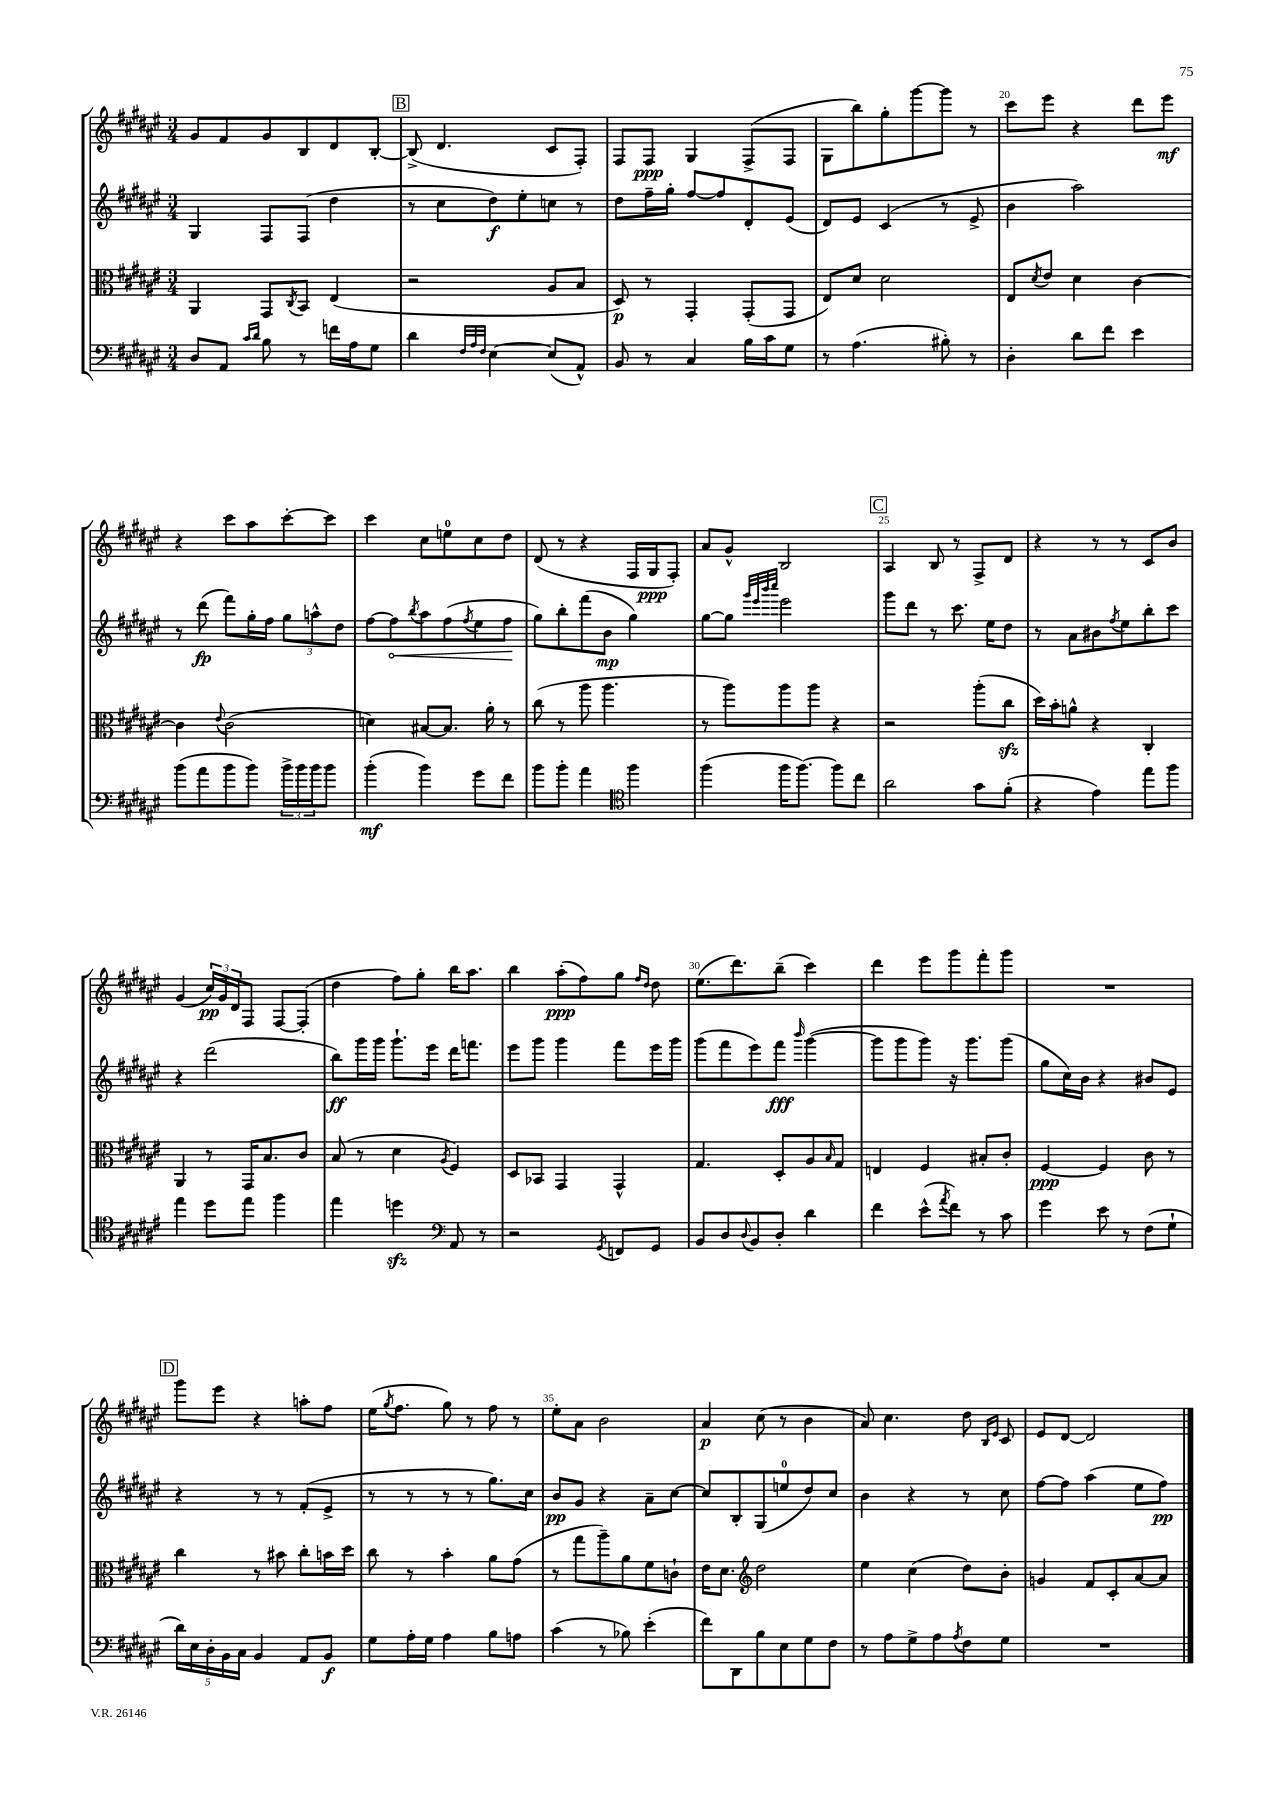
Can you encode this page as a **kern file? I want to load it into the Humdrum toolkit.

**kern	**dynam	**kern	**dynam	**kern	**dynam	**kern	**dynam
*part4	*part4	*part3	*part3	*part2	*part2	*part1	*part1
*staff4	*staff4	*staff3	*staff3	*staff2	*staff2	*staff1	*staff1
*clefF4	*	*clefC3	*	*clefG2	*	*clefG2	*
*k[f#c#g#d#a#e#]	*	*k[f#c#g#d#a#e#]	*	*k[f#c#g#d#a#e#]	*	*k[f#c#g#d#a#e#]	*
*M3/4	*	*M3/4	*	*M3/4	*	*M3/4	*
=16	=16	=16	=16	=16	=16	=16	=16
8D#/L	.	4AA#/	.	4G#/	.	8g#/L	.
8AA#/J	.	.	.	.	.	8f#/	.
16qqc#/LL	.	.	.	.	.	.	.
16qqd#/JJ	.	.	.	.	.	.	.
8B\	.	8GG#/L	.	8F#/L	.	8g#/	.
.	.	8qC#/	.	.	.	.	.
8r	.	8BB/J	.	(8F#/J	.	8B/	.
16fn\LL	.	(4E#/	.	4dd#\	.	8d#/	.
16A#\J	.	.	.	.	.	.	.
8G#\J	.	.	.	.	.	[8B'/J	.
!!LO:REH:place=s1:t=B
=17	=17	=17	=17	=17	=17	=17	=17
4d#\	.	2r	.	8r	.	(8B^/]	.
.	.	.	.	8cc#\L	.	4.d#/	.
32qqF#/LLL	.	.	.	.	.	.	.
32qqA#/	.	.	.	.	.	.	.
32qqF#/JJJ	.	.	.	.	.	.	.
[4E#\	.	.	.	8dd#\)	f	.	.
.	.	.	.	8ee#'\	.	.	.
(8E#/L]	.	8A#/L	.	8ccn\J	.	8c#/L	.
8AA#^^/J)	.	8B/J	.	8r	.	8F#'/J)	.
=18	=18	=18	=18	=18	=18	=18	=18
8BB/	.	8D#/)	p	8dd#\L	.	8F#/L	.
8r	.	8r	.	16ff#~\L	.	8F#/J	ppp
.	.	.	.	16gg#'\JJ	.	.	.
4C#/	.	4GG#'/	.	[8ff#/L	.	4G#/	.
.	.	.	.	8ff#/]	.	.	.
16B\LL	.	(8GG#'/L	.	8d#'/	.	(8F#^/L	.
16c#\J	.	.	.	.	.	.	.
8G#\J	.	8GG#/J	.	(8e#/J	.	8F#/J	.
=19	=19	=19	=19	=19	=19	=19	=19
8r	.	8E#/L)	.	8d#/L)	.	8G#\L	.
(4.A#\	.	8d#/J	.	8e#/J	.	8bb\)	.
.	.	2d#\	.	(4c#/	.	8gg#'\	.
.	.	.	.	.	.	[8ggg#\	.
8B#X'\)	.	.	.	8r	.	8ggg#\J]	.
8r	.	.	.	8e#^/	.	8r	.
=20	=20	=20	=20	=20	=20	=20	=20
4D#'\	.	8E#/L	.	4b\	.	8ccc#\L	.
.	.	8qd#/	.	.	.	.	.
.	.	8e#/J	.	.	.	8eee#\J	.
8d#\L	.	4d#\	.	2aa#\)	.	4r	.
8f#\J	.	.	.	.	.	.	.
4e#\	.	[4c#\	.	.	.	8ddd#\L	.
.	.	.	.	.	.	8eee#\J	mf
!!LO:LB:g=z
=21	=21	=21	=21	=21	=21	=21	=21
(8b\L	.	4c#\]	.	8r	.	4r	.
8a#\	.	.	.	(8ddd#\	fp	.	.
.	.	8qqe#/	.	.	.	.	.
8b\	.	(2c#\	.	8fff#\L)	.	8ccc#\L	.
8b\J)	.	.	.	16gg#'\L	.	8aa#\	.
.	.	.	.	16ff#\JJ	.	.	.
24b^\LL	.	.	.	12gg#\L	.	[8ccc#'\	.
24b\	.	.	.	.	.	.	.
24b\J	.	.	.	12aan^^\	.	.	.
8b\J	.	.	.	.	.	8ccc#\J]	.
.	.	.	.	12dd#\J	.	.	.
=22	=22	=22	=22	=22	=22	=22	=22
(4b'\	mf	4dn\)	.	[8ff#\L	.	4ccc#\	.
!	!	!	!	!	!LO:HP:b	!	!
.	.	.	.	8ff#\]	<	.	.
.	.	.	.	8qbb/	.	.	.
4b\)	.	[8B#X/L	.	8aa#\	.	8cc#\L	.
.	.	8.B#/J]	.	(8ff#\	.	8een\	.
.	.	.	.	8qff#/	.	.	.
8g#\L	.	.	.	8ee#\	.	8cc#\	.
.	.	16a#'\	.	.	.	.	.
8f#\J	.	8r	.	8ff#\J	.	8dd#\J	.
.	.	.	.	.	[	.	.
=23	=23	=23	=23	=23	=23	=23	=23
8b\L	.	(8cc#\	.	8gg#\L)	.	(8d#/	.
8b'\J	.	8r	.	8bb'\	.	8r	.
4a#\	.	8aa#\	.	(8fff#\	.	4r	.
.	.	4.aa#\	.	8b\J	mp	.	.
*clefC4	*	*	*	*	*	*	*
4ff#\	.	.	.	4gg#\)	.	16F#/LL	.
.	.	.	.	.	.	16G#/J	ppp
.	.	.	.	.	.	8F#'/J)	.
=24	=24	=24	=24	=24	=24	=24	=24
(4ff#\	.	8r	.	[8gg#\L	.	8a#/L	.
.	.	8aa#\L)	.	8gg#\J]	.	8g#^^/J	.
.	.	.	.	32qqggg#/LLL	.	.	.
.	.	.	.	32qqeee#/	.	.	.
.	.	.	.	32qqbbb/	.	.	.
.	.	.	.	32qqcccc#/JJJ	.	.	.
16ff#\KL	.	8aa#\	.	2eee#\	.	2B/	.
[8.ff#\J)	.	.	.	.	.	.	.
.	.	8aa#\J	.	.	.	.	.
8ff#\L]	.	4r	.	.	.	.	.
8cc#\J	.	.	.	.	.	.	.
!!LO:REH:place=s1:t=C
=25	=25	=25	=25	=25	=25	=25	=25
2a#\	.	2r	.	8ggg#\L	.	4A#/	.
.	.	.	.	8ddd#\J	.	.	.
.	.	.	.	8r	.	8B/	.
.	.	.	.	8.ccc#\	.	8r	.
8g#\L	.	(8aa#'\L	.	.	.	8F#^/L	.
.	.	.	.	16ee#\KL	.	.	.
(8f#'\J	.	8cc#zz\J	.	8dd#\J	.	8d#/J	.
=26	=26	=26	=26	=26	=26	=26	=26
4r	.	16dd#\LL)	.	8r	.	4r	.
.	.	16b'\J	.	.	.	.	.
.	.	8an^^\J	.	8a#\L	.	.	.
4e#\)	.	4r	.	8b#X\	.	8r	.
.	.	.	.	8qff#/	.	.	.
.	.	.	.	8ee#\	.	8r	.
8ee#\L	.	4C#'/	.	8bb'\	.	8c#/L	.
8ff#\J	.	.	.	8ccc#\J	.	8b/J	.
!!LO:LB:g=z
=27	=27	=27	=27	=27	=27	=27	=27
4ee#\	.	4AA#/	.	4r	.	(4g#/	.
8dd#\L	.	8r	.	(2ddd#\	.	24cc#/LL)	pp
.	.	.	.	.	.	24g#/	.
.	.	.	.	.	.	24d#/J	.
8ee#\J	.	16GG#/KL	.	.	.	8F#/J	.
.	.	8.B/	.	.	.	.	.
4ff#\	.	.	.	.	.	[8F#/L	.
.	.	8c#/J	.	.	.	(8F#'/J]	.
=28	=28	=28	=28	=28	=28	=28	=28
4ee#\	.	(8B/	.	8bb\L)	ff	4dd#\	.
.	.	8r	.	16ggg#\L	.	.	.
.	.	.	.	16ggg#\JJ	.	.	.
4ddnzz\	.	4d#\	.	8.ggg#`\L	.	8ff#\L)	.
.	.	.	.	.	.	8gg#'\J	.
.	.	.	.	16eee#\Jk	.	.	.
*clefF4	*	*	*	*	*	*	*
.	.	8qA#/	.	.	.	.	.
8AA#/	.	4F#/)	.	16ddd#\KL	.	16bb\KL	.
.	.	.	.	8.fffn\J	.	8.aa#\J	.
8r	.	.	.	.	.	.	.
=29	=29	=29	=29	=29	=29	=29	=29
2r	.	8D#/L	.	8eee#\L	.	4bb\	.
.	.	8BB-X/J	.	8ggg#\J	.	.	.
.	.	4GG#/	.	4ggg#\	.	(8aa#'\L	ppp
.	.	.	.	.	.	8ff#\)	.
8qGG#/	.	.	.	.	.	.	.
8FFn/L	.	4GG#^^/	.	8fff#\L	.	8gg#\J	.
.	.	.	.	.	.	16qqff#/LL	.
.	.	.	.	.	.	16qqdd#/JJ	.
8GG#/J	.	.	.	16eee#\L	.	8dd#\	.
.	.	.	.	16ggg#\JJ	.	.	.
=30	=30	=30	=30	=30	=30	=30	=30
8BB/L	.	4.G#/	.	(8ggg#\L	.	(8.ee#\L	.
8D#/	.	.	.	8fff#\	.	.	.
.	.	.	.	.	.	8.ddd#\)	.
8qqD#/	.	.	.	.	.	.	.
8BB/	.	.	.	8eee#\)	.	.	.
8D#'/J	.	8D#'/L	.	8fff#\J	fff	(8bb~\J	.
.	.	.	.	16qqbbb/	.	.	.
4d#\	.	8A#/	.	([4ggg#\	.	4ccc#\)	.
.	.	16qqB/	.	.	.	.	.
.	.	8G#/J	.	.	.	.	.
=31	=31	=31	=31	=31	=31	=31	=31
4f#\	.	4En/	.	8ggg#\L]	.	4ddd#\	.
.	.	.	.	8ggg#\	.	.	.
(8e#^^\L	.	4F#/	.	8ggg#\J)	.	8eee#\L	.
8qa#/	.	.	.	.	.	.	.
8f#\J)	.	.	.	16r	.	8ggg#\	.
.	.	.	.	8.ggg#\L	.	.	.
8r	.	8B#X'/L	.	.	.	8fff#'\	.
8c#\	.	8c#'/J	.	(8ggg#\J	.	8ggg#\J	.
=32	=32	=32	=32	=32	=32	=32	=32
4g#\	.	[4F#/	ppp	8gg#\L	.	2.r	.
.	.	.	.	16cc#\L)	.	.	.
.	.	.	.	16b\JJ	.	.	.
8e#\	.	4F#/]	.	4r	.	.	.
8r	.	.	.	.	.	.	.
(8F#\L	.	8c#\	.	8b#X/L	.	.	.
8G#`\J	.	8r	.	8e#/J	.	.	.
!!LO:LB:g=z
!!LO:REH:place=s1:t=D
=33	=33	=33	=33	=33	=33	=33	=33
20d#\LL)	.	4cc#\	.	4r	.	8ggg#\L	.
20E#\	.	.	.	.	.	.	.
20D#'\	.	.	.	.	.	.	.
.	.	.	.	.	.	8eee#\J	.
20BB\	.	.	.	.	.	.	.
20C#\JJ	.	.	.	.	.	.	.
4BB/	.	8r	.	8r	.	4r	.
.	.	8b#X\	.	8r	.	.	.
8AA#/L	.	8cc#'\L	.	(8f#'/L	.	8aan'\L	.
8BB/J	f	16bn\L	.	8e#^/J	.	8ff#\J	.
.	.	16dd#\JJ	.	.	.	.	.
=34	=34	=34	=34	=34	=34	=34	=34
8G#\L	.	8cc#\	.	8r	.	(16ee#\KL	.
.	.	.	.	.	.	8qgg#/	.
.	.	.	.	.	.	8.ff#\J	.
16A#'\L	.	8r	.	8r	.	.	.
16G#\JJ	.	.	.	.	.	.	.
4A#\	.	4b'\	.	8r	.	8gg#\)	.
.	.	.	.	8r	.	8r	.
8B\L	.	8a#\L	.	8.gg#\L)	.	8ff#\	.
8An\J	.	(8g#\J	.	.	.	8r	.
.	.	.	.	16cc#\Jk	.	.	.
=35	=35	=35	=35	=35	=35	=35	=35
(4c#\	.	8r	.	8b/L	pp	8ee#'\L	.
.	.	8gg#\L	.	8g#/J	.	8a#\J	.
8r	.	8aa#~\)	.	4r	.	2b\	.
8B-X\)	.	8a#\	.	.	.	.	.
(4e#'\	.	8f#\	.	8a#~\L	.	.	.
.	.	8cn`\J	.	[8cc#\J	.	.	.
=36	=36	=36	=36	=36	=36	=36	=36
8f#\L)	.	16e#\KL	.	8cc#/L]	.	4a#/	p
.	.	8.d#\J	.	.	.	.	.
8DD#\	.	.	.	8B'/	.	.	.
*	*	*clefG2	*	*	*	*	*
8B\	.	2dd#\	.	(8G#/	.	(8cc#\	.
8E#\	.	.	.	8een/	.	8r	.
8G#\	.	.	.	8dd#/)	.	4b\	.
8F#\J	.	.	.	8cc#/J	.	.	.
=37	=37	=37	=37	=37	=37	=37	=37
8r	.	4ee#\	.	4b\	.	8a#/)	.
8A#\L	.	.	.	.	.	4.cc#\	.
8G#^\	.	(4cc#\	.	4r	.	.	.
8A#\	.	.	.	.	.	.	.
8qA#/	.	.	.	.	.	.	.
8F#\	.	8dd#\L)	.	8r	.	8dd#\	.
.	.	.	.	.	.	16qqB/LL	.
.	.	.	.	.	.	16qqe#/JJ	.
8G#\J	.	8b'\J	.	8cc#\	.	8c#/	.
=38	=38	=38	=38	=38	=38	=38	=38
2.r	.	4gn/	.	[8ff#\L	.	8e#/L	.
.	.	.	.	8ff#\J]	.	[8d#/J	.
.	.	8f#/L	.	(4aa#\	.	2d#/]	.
.	.	8c#'/	.	.	.	.	.
.	.	[8a#/	.	8ee#\L	.	.	.
.	.	8a#/J]	.	8ff#\J)	pp	.	.
==	==	==	==	==	==	==	==
*-	*-	*-	*-	*-	*-	*-	*-
